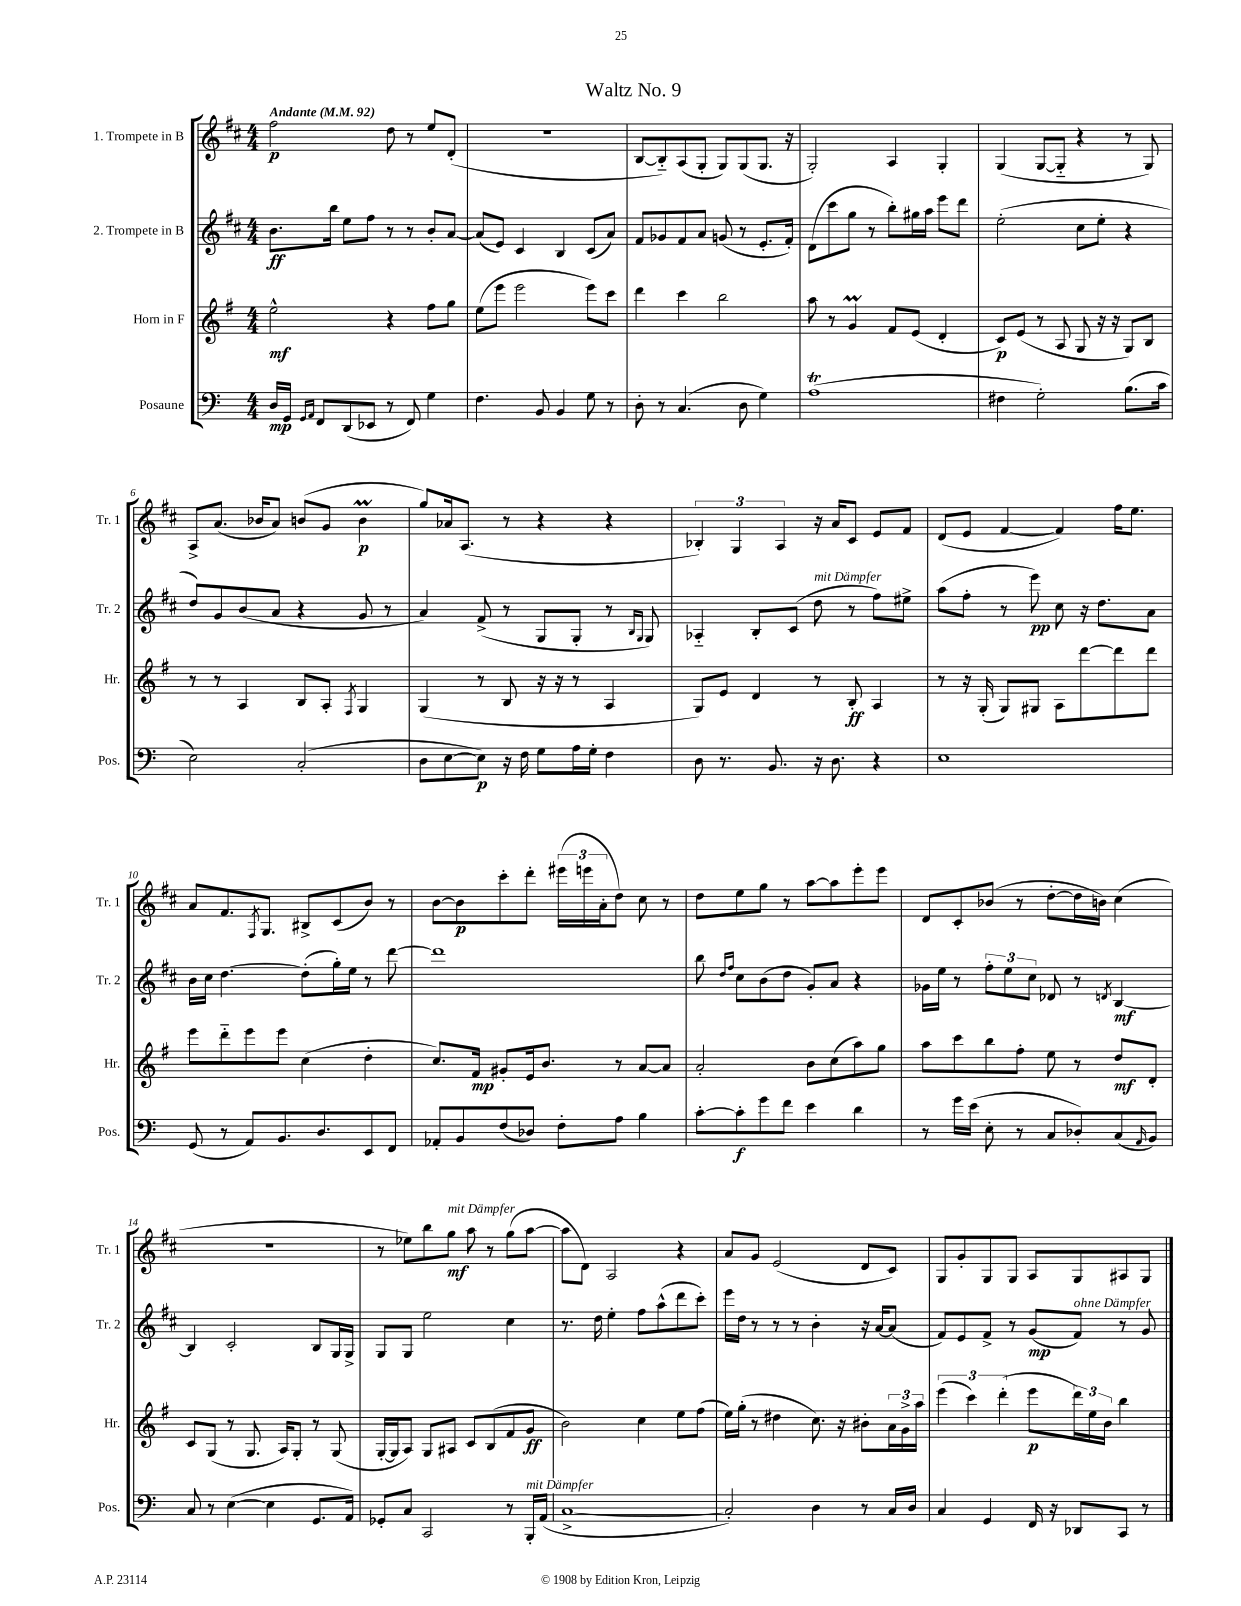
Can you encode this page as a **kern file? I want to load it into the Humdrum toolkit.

**kern	**dynam	**kern	**dynam	**kern	**dynam	**kern	**dynam
*part4	*part4	*part3	*part3	*part2	*part2	*part1	*part1
*staff4	*staff4	*staff3	*staff3	*staff2	*staff2	*staff1	*staff1
*I"Posaune	*	*I"Horn in F	*	*I"2. Trompete in B	*	*I"1. Trompete in B	*
*I'Pos.	*	*I'Hr.	*	*I'Tr. 2	*	*I'Tr. 1	*
*clefF4	*	*clefG2	*	*clefG2	*	*clefG2	*
*k[]	*	*k[f#]	*	*k[f#c#]	*	*k[f#c#]	*
*M4/4	*	*M4/4	*	*M4/4	*	*M4/4	*
*MM92	*	*MM92	*	*MM92	*	*MM92	*
=1	=1	=1	=1	=1	=1	=1	=1
!	!	!	!	!	!	!LO:TX:a:B:t=Andante	!
16D/LL	mp	2ee^^\	mf	8.b\L	ff	2ff#\	p
16GG/JJ	.	.	.	.	.	.	.
16qqGG/LL	.	.	.	.	.	.	.
16qqAA/JJ	.	.	.	.	.	.	.
8FF/L	.	.	.	.	.	.	.
.	.	.	.	16bb\Jk	.	.	.
(8DD/	.	.	.	8ee\L	.	.	.
8EE-X/J	.	.	.	8ff#\J	.	.	.
8r	.	4r	.	8r	.	8dd\	.
8FF/)	.	.	.	8r	.	8r	.
4G\	.	8ff#\L	.	8b'/L	.	8ee/L	.
.	.	8gg\J	.	[8a/J	.	(8d'/J	.
=2	=2	=2	=2	=2	=2	=2	=2
4.F\	.	(8ee\L	.	(8a/L]	.	1r	.
.	.	8eee\J	.	8e/J)	.	.	.
.	.	2eee\	.	4c#/	.	.	.
8BB/	.	.	.	.	.	.	.
4BB/	.	.	.	4B/	.	.	.
8G\	.	8eee\L)	.	(8c#/L	.	.	.
8r	.	8ccc\J	.	8a/J)	.	.	.
=3	=3	=3	=3	=3	=3	=3	=3
8D'\	.	4ddd\	.	8f#/L	.	[8B/L	.
8r	.	.	.	8g-X/	.	8B/])	.
(4.C/	.	4ccc\	.	8f#/	.	(8A/	.
.	.	.	.	8a/J	.	8G'/J	.
.	.	2bb\	.	(8gn/	.	8G/L)	.
8D\	.	.	.	8r	.	(8G/	.
4G\)	.	.	.	8.e'/L	.	8.G/J	.
.	.	.	.	16f#'/Jk)	.	16r	.
=4	=4	=4	=4	=4	=4	=4	=4
(1AT	.	8aa\	.	(8d\L	.	2G'/)	.
.	.	8r	.	8ccc#\	.	.	.
.	.	4gM/	.	8gg\J	.	.	.
.	.	.	.	8r	.	.	.
.	.	8f#/L	.	8bb'\L)	.	4A/	.
.	.	(8e/J	.	16gg#X\L	.	.	.
.	.	.	.	16aa\JJ	.	.	.
.	.	4d'/	.	8eee\L	.	4G'/	.
.	.	.	.	8ddd\J	.	.	.
=5	=5	=5	=5	=5	=5	=5	=5
4F#X\	.	8c/L)	p	(2ee'\	.	(4G/	.
.	.	(8e/J	.	.	.	.	.
2G'\)	.	8r	.	.	.	[8G/L	.
.	.	8A/	.	.	.	8G/J]	.
.	.	8G/	.	8cc#\L	.	4r	.
.	.	16r	.	8ee'\J	.	.	.
.	.	16r	.	.	.	.	.
(8.B\L	.	8G/L)	.	4r	.	8r	.
.	.	8B/J	.	.	.	8G/)	.
16c\Jk	.	.	.	.	.	.	.
!!LO:LB:g=z
=6	=6	=6	=6	=6	=6	=6	=6
2E\)	.	8r	.	8dd/L)	.	8A^/L	.
.	.	8r	.	8g/	.	(8.a/J	.
.	.	4A/	.	(8b/	.	.	.
.	.	.	.	.	.	16b-X/KL	.
.	.	.	.	8a/J	.	8a/J)	.
(2C'/	.	8B/L	.	4r	.	(8bn/L	.
.	.	8A'/J	.	.	.	8g/J	.
.	.	8qF#/	.	.	.	.	.
.	.	4G/	.	8g/	.	4bM\	p
.	.	.	.	8r	.	.	.
=7	=7	=7	=7	=7	=7	=7	=7
8D\L	.	(4G/	.	4a/)	.	8gg/L)	.
[8E\	.	.	.	.	.	16a-X/k	.
.	.	.	.	.	.	(8.A/J	.
8E\J])	p	8r	.	(8f#^/	.	.	.
16r	.	8B/	.	8r	.	8r	.
16F\	.	.	.	.	.	.	.
8G\L	.	16r	.	8G/L	.	4r	.
.	.	16r	.	.	.	.	.
16A\L	.	8r	.	8G'/J	.	.	.
16G'\JJ	.	.	.	.	.	.	.
4F\	.	4A/	.	8r	.	4r	.
.	.	.	.	16qqB/LL	.	.	.
.	.	.	.	16qqG/JJ	.	.	.
.	.	.	.	8G/)	.	.	.
=8	=8	=8	=8	=8	=8	=8	=8
8D\	.	8G/L)	.	4A-X/	.	6B-X'/)	.
8.r	.	8e/J	.	.	.	.	.
.	.	.	.	.	.	6G/	.
.	.	4d/	.	8B'/L	.	.	.
8.BB/	.	.	.	.	.	.	.
.	.	.	.	.	.	6A/	.
.	.	.	.	(8c#/J	.	.	.
!	!	!	!	!LO:TX:a:i:t=mit Dämpfer	!	!	!
16r	.	8r	.	8dd\	.	16r	.
8.D\	.	.	.	.	.	16a/KL	.
.	.	8B'/	ff	8r	.	8c#/J	.
4r	.	4A/	.	8ff#\L)	.	8e/L	.
.	.	.	.	8ee#X^\J	.	8f#/J	.
=9	=9	=9	=9	=9	=9	=9	=9
1E	.	8r	.	(8aa\L	.	(8d/L	.
.	.	16r	.	8ff#'\J	.	8e/J	.
.	.	(16G'/	.	.	.	.	.
.	.	8G/L)	.	8r	.	[4f#/	.
.	.	8G#X/J	.	8eee\)	pp	.	.
.	.	8A\L	.	8cc#\	.	4f#/])	.
.	.	[8ddd\	.	16r	.	.	.
.	.	.	.	8.dd\L	.	.	.
.	.	8ddd\]	.	.	.	16ff#\KL	.
.	.	.	.	.	.	8.ee\J	.
.	.	8ddd\J	.	8a\J	.	.	.
!!LO:LB:g=z
=10	=10	=10	=10	=10	=10	=10	=10
(8GG/	.	8eee\L	.	16b\LL	.	8a/L	.
.	.	.	.	16cc#\JJ	.	.	.
8r	.	8ddd\	.	[4.dd\	.	8.f#/	.
8AA/L)	.	8eee\	.	.	.	.	.
.	.	.	.	.	.	8qF#/	.
.	.	.	.	.	.	8.G/J	.
8.BB/	.	8eee\J	.	.	.	.	.
.	.	(4cc\	.	(8dd'\L]	.	8B#X^/L	.
8.D/	.	.	.	.	.	.	.
.	.	.	.	16gg'\L)	.	(8c#/	.
.	.	.	.	16ee\JJ	.	.	.
8EE/	.	4dd'\	.	8r	.	8b/J)	.
8FF/J	.	.	.	[8ddd\	.	8r	.
=11	=11	=11	=11	=11	=11	=11	=11
8AA-X'/L	.	8.cc/L)	.	1ddd]	.	[8b\L	.
8BB/	.	.	.	.	.	8b\]	p
.	.	16f#/Jk	mp	.	.	.	.
(8F/	.	8g#X'/L	.	.	.	8ccc#'\	.
8D-X/J)	.	16e/k	.	.	.	8ddd'\J	.
.	.	8.b/J	.	.	.	.	.
8F'\L	.	.	.	.	.	(24eee#X\LL	.
.	.	.	.	.	.	24eeen\	.
.	.	.	.	.	.	24a'\J	.
8A\J	.	8r	.	.	.	8dd\J)	.
4B\	.	[8a/L	.	.	.	8cc#\	.
.	.	8a/J]	.	.	.	8r	.
=12	=12	=12	=12	=12	=12	=12	=12
[8c'\L	.	2a'/	.	8bb\	.	8dd\L	.
.	.	.	.	16qqdd/LL	.	.	.
.	.	.	.	16qqff#/JJ	.	.	.
8c'\]	f	.	.	8cc#\L	.	8ee\	.
8g\	.	.	.	(8b\	.	8gg\J	.
8f\J	.	.	.	8dd\J	.	8r	.
4e\	.	8b\L	.	8g'/L)	.	[8aa\L	.
.	.	(8cc\	.	8a/J	.	8aa\]	.
4d\	.	8aa\)	.	4r	.	8eee'\	.
.	.	8gg\J	.	.	.	8eee\J	.
=13	=13	=13	=13	=13	=13	=13	=13
8r	.	8aa\L	.	16g-X\LL	.	8d/L	.
.	.	.	.	16ee\JJ	.	.	.
16g\LL	.	8ccc\	.	8r	.	8c#'/	.
(16e\JJ	.	.	.	.	.	.	.
8E'\	.	8bb\	.	12ff#'\L	.	(8b-X/J	.
.	.	.	.	12ee\	.	.	.
8r	.	8ff#'\J	.	.	.	8r	.
.	.	.	.	12cc#\J	.	.	.
8C/L	.	8ee\	.	8d-X/	.	[8dd'\L	.
8D-X'/)	.	8r	.	8r	.	16dd\L]	.
.	.	.	.	.	.	16bn\JJ)	.
.	.	.	.	8qdn/	.	.	.
(8C/	.	8dd/L	mf	[4B/	mf	(4cc#\	.
16qqAA/	.	.	.	.	.	.	.
8BB/J)	.	8d'/J	.	.	.	.	.
!!LO:LB:g=z
=14	=14	=14	=14	=14	=14	=14	=14
8C/	.	8c/L	.	4B/]	.	1r	.
8r	.	(8G/J	.	.	.	.	.
([4E\	.	8r	.	2c#'/	.	.	.
.	.	8.G/	.	.	.	.	.
4E\]	.	.	.	.	.	.	.
.	.	16A/KL)	.	.	.	.	.
.	.	8G'/J	.	.	.	.	.
8.GG/L	.	8r	.	8B/L	.	.	.
.	.	(8G/	.	16G/L	.	.	.
16AA/Jk)	.	.	.	16G^/JJ	.	.	.
=15	=15	=15	=15	=15	=15	=15	=15
8GG-X'/L	.	[16G'/LL	.	8G/L	.	8r	.
.	.	16G/J]	.	.	.	.	.
8C/J	.	8A/J)	.	8G/J	.	8ee-X\L)	.
2CC/	.	8G/L	.	2ee\	.	8bb\	.
!	!	!	!	!	!	!LO:TX:a:i:t=mit Dämpfer	!
.	.	8A#X/J	.	.	.	8gg\J	mf
.	.	8c/L	.	.	.	8aa\	.
.	.	(8B/	.	.	.	8r	.
8r	.	8f#/	.	4cc#\	.	(8gg\L	.
!LO:TX:a:i:t=mit Dämpfer	!	!	!	!	!	!	!
16BBB'/LL	.	8g/J	ff	.	.	[8aa\J	.
(16AA/JJ	.	.	.	.	.	.	.
=16	=16	=16	=16	=16	=16	=16	=16
[1C^	.	2b\)	.	8.r	.	8aa\L]	.
.	.	.	.	.	.	8d\J)	.
.	.	.	.	16dd\	.	.	.
.	.	.	.	4ee'\	.	2A/	.
.	.	4cc\	.	8ff#\L	.	.	.
.	.	.	.	(8aa^^\	.	.	.
.	.	8ee\L	.	8ddd\	.	4r	.
.	.	(8ff#\J	.	8ccc#'\J)	.	.	.
=17	=17	=17	=17	=17	=17	=17	=17
2C'/])	.	16ee\LL)	.	16eee\LL	.	8a/L	.
.	.	(16gg'\JJ	.	16dd\JJ	.	.	.
.	.	8r	.	8r	.	8g/J	.
.	.	4dd#X\	.	8r	.	(2e/	.
.	.	.	.	8r	.	.	.
4D\	.	8.cc\)	.	4b'\	.	.	.
.	.	16r	.	.	.	.	.
8r	.	8b#X'\L	.	16r	.	8d/L	.
.	.	.	.	[16a/KL	.	.	.
16C/LL	.	24a\L	.	(8a/J]	.	8c#/J)	.
.	.	24g^\	.	.	.	.	.
16D/JJ	.	.	.	.	.	.	.
.	.	24aa\JJ	.	.	.	.	.
=18	=18	=18	=18	=18	=18	=18	=18
4C/	.	(6eee\	.	8f#/L)	.	8G/L	.
.	.	.	.	8e/	.	8g'/	.
.	.	6ccc\)	.	.	.	.	.
4GG/	.	.	.	8f#^/J	.	8G/	.
.	.	(6ddd'\	.	.	.	.	.
.	.	.	.	8r	.	8G/J	.
16FF/	.	8eee\L	p	(8g/L	mp	8A/L	.
16r	.	.	.	.	.	.	.
!	!	!	!	!LO:TX:a:i:t=ohne Dämpfer	!	!	!
8DD-X/L	.	24ddd\L)	.	8f#/J)	.	8G/	.
.	.	24ee\	.	.	.	.	.
.	.	24b\JJ	.	.	.	.	.
8CC/J	.	4bb\	.	8r	.	8A#X/	.
8r	.	.	.	8g/	.	8G/J	.
==	==	==	==	==	==	==	==
*-	*-	*-	*-	*-	*-	*-	*-
